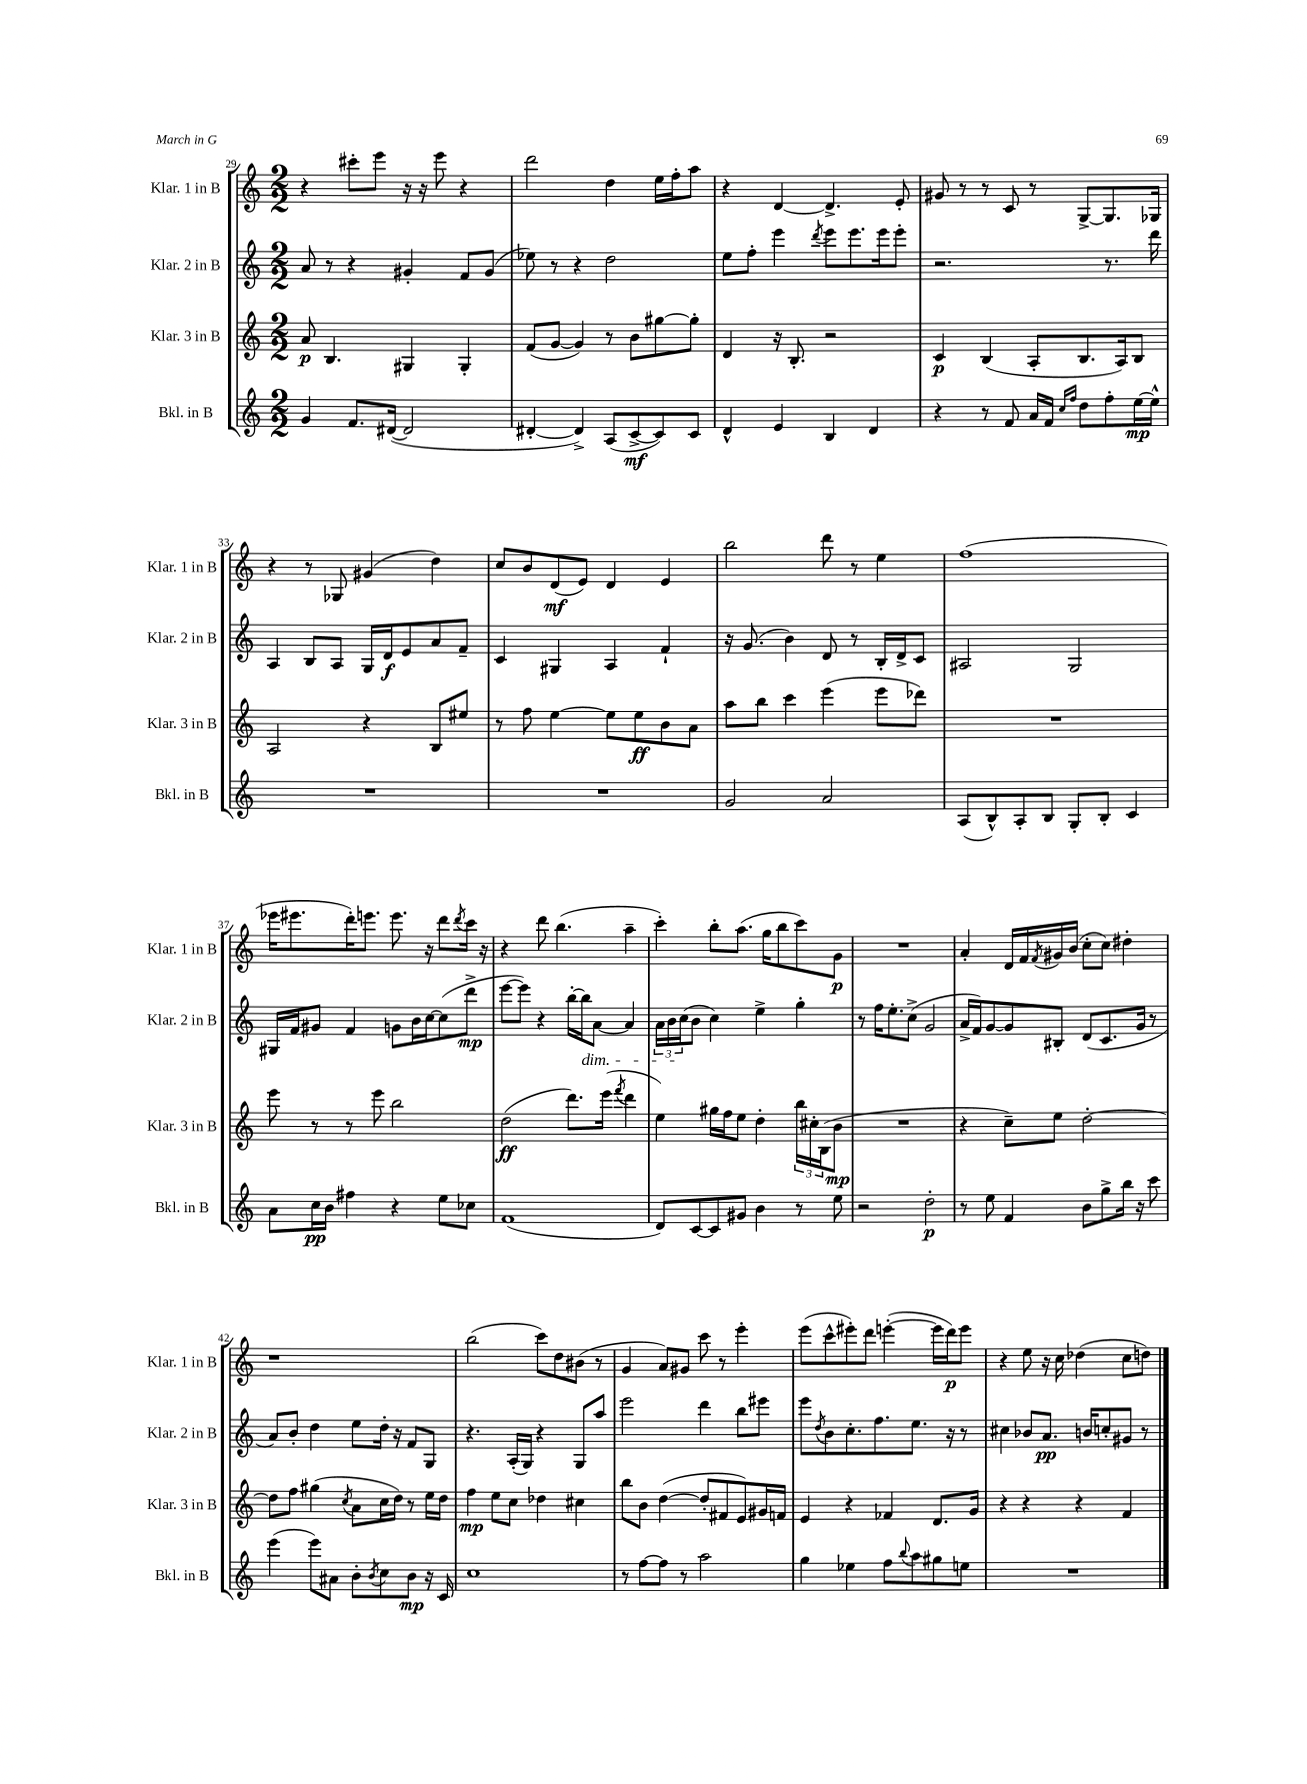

**kern	**kern	**kern	**kern
*staff4	*staff3	*staff2	*staff1
*clefG2	*clefG2	*clefG2	*clefG2
*k[]	*k[]	*k[]	*k[]
*M2/2	*M2/2	*M2/2	*M2/2
4g	8a	8a	4r
.	4.B	8r	.
8.f	.	4r	8ccc#'
.	.	.	8eee
([16d#	.	.	.
2d#]	4G#	4g#'	16r
.	.	.	16r
.	.	.	8eee
.	4G#'	8f	4r
.	.	(8g#	.
=	=	=	=
[4d#'	(8f	8ee-)	2ddd
.	[8g	8r	.
4d#^])	4g])	4r	.
(8A	8r	2dd	4dd
[8c^	8b	.	.
8c])	[8gg#	.	16ee
.	.	.	16ff'
8c	8gg#']	.	8aa
=	=	=	=
4d^^	4d	8ee	4r
.	.	8ff'	.
4e	16r	4eee	[4d
.	8.B'	.	.
.	.	8qddd	.
4B	2r	8eee	4.d^]
.	.	8.eee	.
4d	.	.	.
.	.	16eee	.
.	.	8eee'	8e'
=	=	=	=
4r	4c	2.r	8g#
.	.	.	8r
8r	(4B	.	8r
8f	.	.	8c
16a	8A'	.	8r
16f	.	.	.
16qqcc	.	.	.
16qqff	.	.	.
8dd	8.B	.	[8G^
8ff'	.	8.r	8.G]
.	16A)	.	.
[16ee	8B	.	.
16ee^^]	.	16ddd	16G-
=	=	=	=
1r	2A	4A	4r
.	.	8B	8r
.	.	8A	8G-
.	4r	16G	(4g#
.	.	16d	.
.	.	8e	.
.	8B	8a	4dd)
.	8ee#	8f~	.
=	=	=	=
1r	8r	4c	8cc
.	8ff	.	8b
.	[4ee	4G#	(8d
.	.	.	8e)
.	8ee]	4A	4d
.	8ee	.	.
.	8b	4f`	4e
.	8a	.	.
=	=	=	=
2g	8aa	16r	2bb
.	.	(8.g	.
.	8bb	.	.
.	4ccc	4b)	.
2a	(4eee	8d	8ddd
.	.	8r	8r
.	8eee	16B'	4ee
.	.	16d^	.
.	8ddd-)	8c	.
=	=	=	=
(8A	1r	2A#	(1ff
8B^^)	.	.	.
8A'	.	.	.
8B	.	.	.
8G'	.	2G	.
8B'	.	.	.
4c	.	.	.
=	=	=	=
8a	8eee	16G#	16eee-
.	.	16f	8.eee#
16cc	8r	8g#	.
16b	.	.	.
4ff#	8r	4f	16ddd')
.	.	.	8.eee
.	8eee	.	.
4r	2bb	8g	8.eee
.	.	16b	.
.	.	[16cc	16r
8ee	.	(8cc]	8ddd
.	.	.	8qddd
8cc-	.	8ddd^	16ccc
.	.	.	16r
=	=	=	=
(1f	(2dd	[8eee	4r
.	.	8eee])	.
.	.	4r	8ddd
.	.	.	(4.bb
.	8.ddd)	[16bb'	.
.	.	16bb]	.
.	.	[8a	.
.	(16eee	.	.
.	8qfff	.	.
.	4ddd	4a]	4aa~
=	=	=	=
8d)	4ee)	24a	4ccc')
.	.	24b	.
.	.	(24cc	.
[8c	.	8b	.
8c]	16gg#	4cc)	8bb'
.	16ff	.	.
8g#	8ee	.	(8.aa
4b	4dd'	4ee^	.
.	.	.	16gg
.	.	.	8bb
8r	24bb	4gg'	8ccc)
.	24cc#'	.	.
.	(24B	.	.
8ee	8b	.	8g
=	=	=	=
2r	1r	8r	1r
.	.	16ff	.
.	.	8.ee'	.
.	.	(8cc^	.
2dd'	.	2g	.
=	=	=	=
8r	4r	16a^	4a'
.	.	16f)	.
8ee	.	[8g	.
4f	8cc~)	8g]	16d
.	.	.	16f
.	.	.	8qf
.	8ee	8B#'	16g#
.	.	.	(16b
8b	[2dd'	(8d	8cc'
8gg^	.	8.c	8cc)
16bb	.	.	4dd#'
16r	.	16g	.
8ccc	.	8r	.
=	=	=	=
(4eee	8dd]	8a)	1r
.	8ff	8b'	.
8eee)	(4gg#	4dd	.
8a#	.	.	.
.	8qcc	.	.
8b'	8a	8ee	.
8qb	.	.	.
8cc	16cc	16dd'	.
.	16dd)	16r	.
8b	8r	8f	.
16r	16ee	8G	.
16c	16dd	.	.
=	=	=	=
1cc	4ff	4.r	(2bb
.	8ee	.	.
.	8cc	(16A'	.
.	.	16G)	.
.	4dd-	4r	8ccc)
.	.	.	8dd
.	4cc#	8G	(8b#
.	.	8aa	8r
=	=	=	=
8r	8bb	2eee	4g
[8ff	8b	.	.
8ff]	([4dd	.	8a)
8r	.	.	8g#
2aa	8dd']	4ddd	8ccc
.	8f#	.	8r
.	8e)	8bb	4eee'
.	16g#	8eee#	.
.	16f	.	.
=	=	=	=
4gg	4e	8eee	(8eee
.	.	8qdd	.
.	.	8b	8ccc^^
4ee-	4r	8.cc'	8eee#')
.	.	.	8ddd
.	.	8.ff	.
8ff	4f-	.	([4eee'
8qqbb	.	.	.
8aa	.	8.ee	.
8gg#	8.d	.	16eee]
.	.	16r	16ddd)
8ee	.	8r	8eee
.	16g	.	.
=	=	=	=
1r	4r	4cc#	4r
.	4r	8b-	8ee
.	.	8.a	16r
.	.	.	16cc
.	4r	.	(4dd-
.	.	16b	.
.	.	8cc'	.
.	4f	8g#	8cc
.	.	8r	8dd)
==	==	==	==
*-	*-	*-	*-
